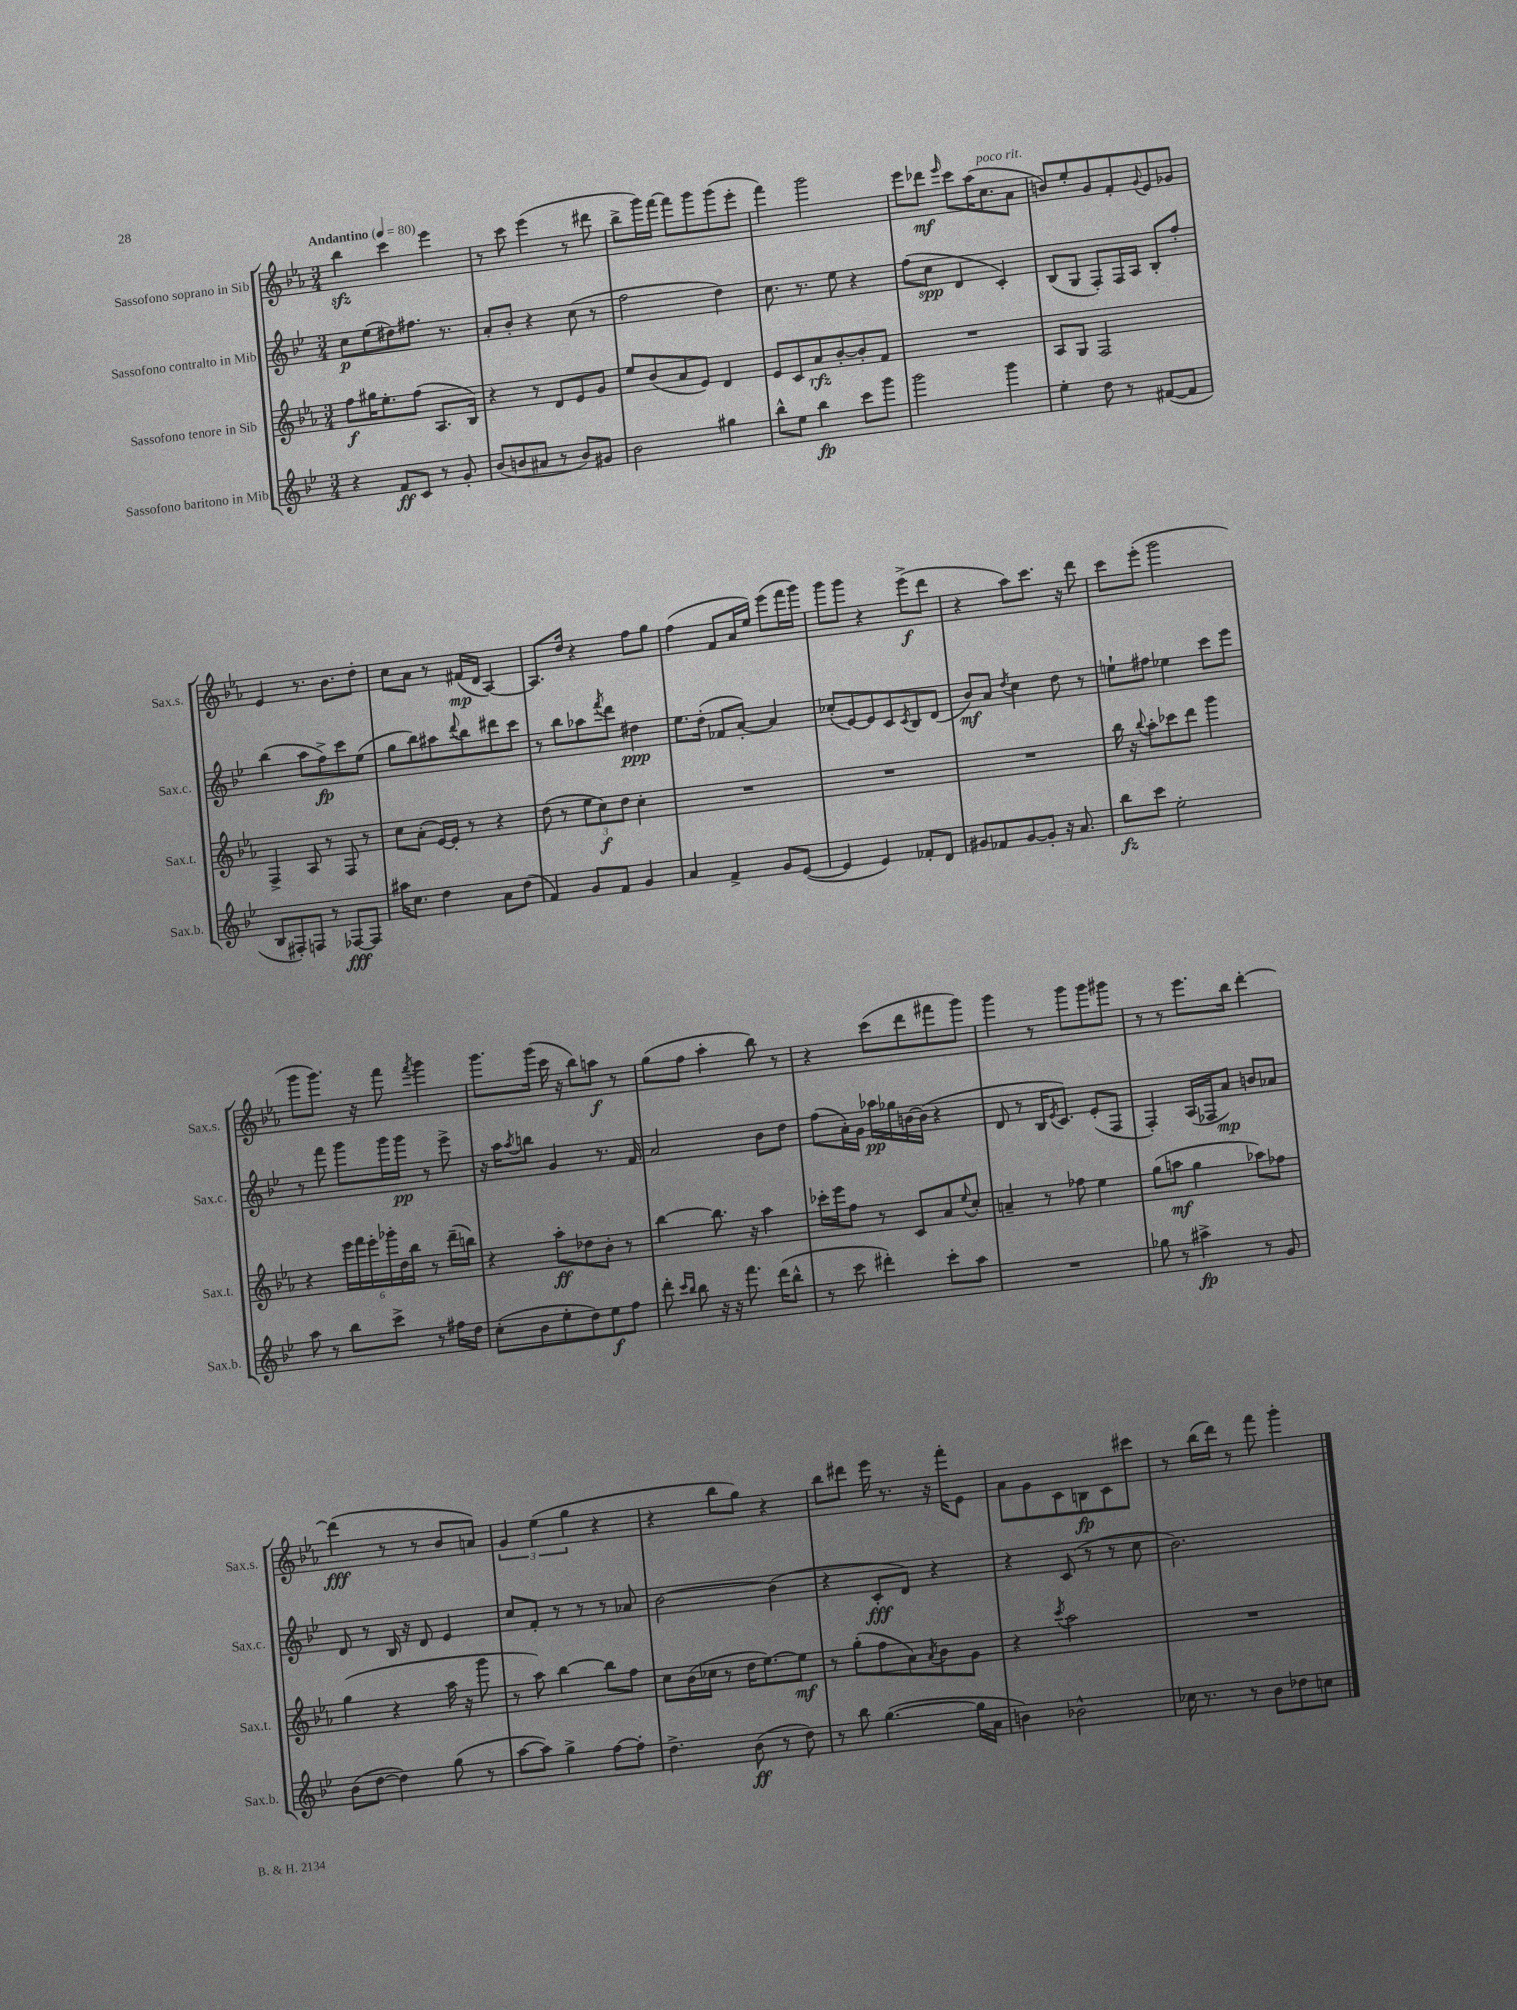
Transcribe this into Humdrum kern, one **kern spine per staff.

**kern	**dynam	**kern	**dynam	**kern	**dynam	**kern	**dynam
*part4	*part4	*part3	*part3	*part2	*part2	*part1	*part1
*staff4	*staff4	*staff3	*staff3	*staff2	*staff2	*staff1	*staff1
*I"Sassofono baritono in Mib	*	*I"Sassofono tenore in Sib	*	*I"Sassofono contralto in Mib	*	*I"Sassofono soprano in Sib	*
*I'Sax.b.	*	*I'Sax.t.	*	*I'Sax.c.	*	*I'Sax.s.	*
*clefG2	*	*clefG2	*	*clefG2	*	*clefG2	*
*k[b-e-]	*	*k[b-e-a-]	*	*k[b-e-]	*	*k[b-e-a-]	*
*M3/4	*	*M3/4	*	*M3/4	*	*M3/4	*
*MM80	*	*MM80	*	*MM80	*	*MM80	*
=1	=1	=1	=1	=1	=1	=1	=1
!	!	!	!	!	!	!LO:TX:a:B:t=Andantino	!
4r	.	8ff\L	f	8cc\L	p	4bb-zz\	.
.	.	16gg#X\K	.	(8ee-\	.	.	.
.	.	8.ee-'\	.	.	.	.	.
8f/L	ff	.	.	8dd#X\)	.	4ccc\	.
8c/J	.	(8ff\J	.	8.ff#X\J	.	.	.
8r	.	8.A-/L	.	.	.	4eee-\	.
.	.	.	.	8.r	.	.	.
8g'/	.	.	.	.	.	.	.
.	.	16B-/Jk)	.	.	.	.	.
=2	=2	=2	=2	=2	=2	=2	=2
(8b-/L	.	4r	.	8a'/L	.	8r	.
8bn/	.	.	.	8b-'/J	.	8ccc\	.
8a#X/J	.	8r	.	4r	.	(4eee-\	.
8r	.	8d/L	.	.	.	.	.
8b/L)	.	8e-/	.	(8cc\	.	8r	.
8g#X/J	.	8g/J	.	8r	.	8ddd#X\	.
=3	=3	=3	=3	=3	=3	=3	=3
2b-\	.	8ee-/L	.	2ff\	.	8bb-^\L	.
.	.	(8b-/	.	.	.	16ggg\L)	.
.	.	.	.	.	.	[16fff\JJ	.
.	.	8a-/	.	.	.	8fff\L]	.
.	.	8e-/J)	.	.	.	8ggg\	.
4gg#X\	.	4d/	.	4dd\)	.	(8ggg\	.
.	.	.	.	.	.	8eee-'\J	.
=4	=4	=4	=4	=4	=4	=4	=4
8bb-^^\L	.	8e-/L	.	8.cc\	.	4fff\)	.
8ee-\J	.	8c/	.	.	.	.	.
.	.	.	.	8.r	.	.	.
4bb-\	fp	8a-/	rfz	.	.	2ggg\	.
.	.	[8b-'/	.	8ee-\	.	.	.
8ccc\L	.	8b-'/]	.	4r	.	.	.
8ggg\J	.	8f/J	.	.	.	.	.
=5	=5	=5	=5	=5	=5	=5	=5
2ggg\	.	2.r	.	(8ff\L	.	8eee-\L	.
.	.	.	.	8cc\J	spp	8ddd-X\J	mf
.	.	.	.	.	.	16qqeee-/	.
.	.	.	.	4d/	.	8ccc\L	.
.	.	.	.	.	.	(16aa-\K	.
!	!	!	!	!	!	!LO:TX:a:i:t=poco rit.	!
.	.	.	.	.	.	8.cc\	.
4ggg\	.	.	.	4c'/)	.	.	.
.	.	.	.	.	.	8a-\J	.
=6	=6	=6	=6	=6	=6	=6	=6
4ee-'\	.	8A-/L	.	(8B-/L	.	8bn/L)	.
.	.	8G/J	.	8G/J	.	8ee-'/	.
8dd\	.	2F/	.	8F'/L)	.	8g/	.
8r	.	.	.	16F/L	.	8f'/	.
.	.	.	.	16A/JJ	.	.	.
.	.	.	.	.	.	8qqg/	.
([8f#X/L	.	.	.	8B-'/L	.	8e-/	.
8f#/J]	.	.	.	8ff'/J	.	8g-X/J	.
!!LO:LB:g=z
=7	=7	=7	=7	=7	=7	=7	=7
8B-/L	.	4F^/	.	(4bb-\	.	4e-/	.
8F#X'/)	.	.	.	.	.	.	.
8Fn/J	.	8A-/	.	8aa\L	.	8.r	.
8r	.	8r	.	8ff^\)	fp	.	.
.	.	.	.	.	.	8.b-\L	.
[8F-X/L	fff	8F/	.	8ccc\	.	.	.
8F-/J]	.	8r	.	(8ee-\J	.	8dd'\J	.
=8	=8	=8	=8	=8	=8	=8	=8
16aa#X\KL	.	8cc\L	.	8gg\L	.	8cc\L	.
8.cc\J	.	.	.	.	.	.	.
.	.	(8a-'\J	.	8bb-\)	.	8a-\J	.
4dd\	.	[16e-/LL)	.	8aa#X\	.	8r	.
.	.	16e-'/JJ]	.	.	.	.	.
.	.	.	.	8qqddd/	.	.	.
.	.	8r	.	8bb-\	.	(16f#X/LL	mp
.	.	.	.	.	.	16d/JJ	.
8a\L	.	4r	.	8ddd#X\	.	[4A-/)	.
(8dd\J	.	.	.	8ccc\J	.	.	.
=9	=9	=9	=9	=9	=9	=9	=9
4f/)	.	(8dd\	.	8r	.	8.A-/L]	.
.	.	8r	.	8bb-\L	.	.	.
.	.	.	.	.	.	16dd/Jk	.
8g/L	.	12ee-\L	.	8aa-X\	.	4r	.
.	.	12cc\)	f	.	.	.	.
.	.	.	.	8qfff/	.	.	.
8f/J	.	.	.	8ddd\J	.	.	.
.	.	12dd\J	.	.	.	.	.
4g/	.	4cc'\	.	4dd#X\	ppp	8ff\L	.
.	.	.	.	.	.	8gg\J	.
=10	=10	=10	=10	=10	=10	=10	=10
4a/	.	2.r	.	8.ee-\L	.	(4ff\	.
.	.	.	.	(16dd'\Jk	.	.	.
4f^/	.	.	.	8f-X/L	.	8f/L	.
.	.	.	.	[8a'/J)	.	16a-/L	.
.	.	.	.	.	.	16ee-/JJ)	.
8g/L	.	.	.	4a/]	.	(8eee-\L	.
([8e-/J	.	.	.	.	.	16fff\L	.
.	.	.	.	.	.	16ggg\JJ)	.
=11	=11	=11	=11	=11	=11	=11	=11
4e-/]	.	2.r	.	(8cc-X'/L	.	8ggg\L	.
.	.	.	.	[8e-/)	.	8ggg\J	.
4e-/)	.	.	.	8e-/]	.	4r	.
.	.	.	.	8c/	.	.	.
.	.	.	.	8qc/	.	.	.
8f-X'/L	.	.	.	8B-/	.	(8eee-^\L	f
8d/J	.	.	.	(8d/J	.	8ddd\J	.
=12	=12	=12	=12	=12	=12	=12	=12
8g#X/L	.	2.r	.	8b-/L)	mf	4r	.
8f-X/	.	.	.	8a/J	.	.	.
.	.	.	.	8qdd/	.	.	.
[8g#/	.	.	.	4cc\	.	8aa-\L)	.
8g#'/J]	.	.	.	.	.	8.ccc\J	.
16r	.	.	.	8dd\	.	.	.
8.a/	.	.	.	.	.	16r	.
.	.	.	.	8r	.	8ddd\	.
=13	=13	=13	=13	=13	=13	=13	=13
8bb-\L	fz	16bb-\	.	8een`\L	.	8ccc\L	.
.	.	16r	.	.	.	.	.
.	.	8qqbb-/	.	.	.	.	.
8ccc\J	.	8aa-'\L	.	8ff#X\J	.	(8eee-'\J	.
2ee-'\	.	8ccc-X\	.	4ee-X\	.	2ggg\	.
.	.	8ddd\J	.	.	.	.	.
.	.	4ggg\	.	8ccc\L	.	.	.
.	.	.	.	8eee-\J	.	.	.
!!LO:LB:g=z
=14	=14	=14	=14	=14	=14	=14	=14
8aa\	.	4r	.	8r	.	8ggg\L	.
8r	.	.	.	8fff\	.	8.ggg\J)	.
8bb-\L	.	24eee-\LL	.	8ggg\L	.	.	.
.	.	24fff\	.	.	.	.	.
.	.	.	.	.	.	16r	.
.	.	24eee-'\	.	.	.	.	.
8ccc^\J	.	24ggg-X'\	.	16ggg\L	.	8fff\	.
.	.	24dd\	.	.	.	.	.
.	.	.	.	16ggg\JJ	pp	.	.
.	.	24bb-\JJ	.	.	.	.	.
.	.	.	.	.	.	8qfff/	.
8r	.	8r	.	8r	.	4ggg\	.
16ff#X\LL	.	(16ddd~\LL	.	8eee-^\	.	.	.
16dd\JJ	.	16bbn\JJ)	.	.	.	.	.
=15	=15	=15	=15	=15	=15	=15	=15
(8cc'\L	.	4r	.	16r	.	8.ggg\L	.
.	.	.	.	16aa\KL	.	.	.
.	.	.	.	8qaa/	.	.	.
8b-\	.	.	.	8bbn\J	.	.	.
.	.	.	.	.	.	(16ggg\Jk	.
8ee-'\	.	8aa-'\L	ff	4g/	.	16ccc\	.
.	.	.	.	.	.	16r	.
8dd\)	.	8dd-X\	.	.	.	8bb-\L)	.
8ee-\	f	8b-'\J	.	8.r	.	8aan\J	f
8ff\J	.	8r	.	.	.	8r	.
.	.	.	.	16f/	.	.	.
=16	=16	=16	=16	=16	=16	=16	=16
8ddd'\	.	[4bb-\	.	2a/	.	(8gg\L	.
16qqccc/LL	.	.	.	.	.	.	.
16qqbb-/JJ	.	.	.	.	.	.	.
8bb-\	.	.	.	.	.	8ff\J	.
16r	.	8.bb-\]	.	.	.	4aa-'\	.
16r	.	.	.	.	.	.	.
8.fff\	.	.	.	.	.	.	.
.	.	16r	.	.	.	.	.
.	.	4aa-\	.	8b-\L	.	8bb-\)	.
(16ddd\KL	.	.	.	.	.	.	.
8bb-^^\J	.	.	.	8dd\J	.	8r	.
=17	=17	=17	=17	=17	=17	=17	=17
8r	.	16ccc-X'\LL	.	(8ff\L	.	4r	.
.	.	16eee-\J	.	.	.	.	.
8ccc\	.	8ff\J	.	16a'\L)	.	.	.
.	.	.	.	16g\JJ	.	.	.
4ddd#X'\)	.	8r	.	16aa-X\LL	pp	(8ccc\L	.
.	.	.	.	16gg-X\	.	.	.
.	.	8c/L	.	[16bn\	.	8ddd\	.
.	.	.	.	(16b\JJ]	.	.	.
8ccc'\L	.	8a-/	.	4r	.	8fff#X\	.
.	.	8qqee-/	.	.	.	.	.
8aa\J	.	8cc'/J	.	.	.	8ggg\J)	.
=18	=18	=18	=18	=18	=18	=18	=18
2.r	.	4an~/	.	8d/	.	4ggg\	.
.	.	.	.	8r	.	.	.
.	.	8r	.	16B-/KL	.	8r	.
.	.	.	.	8qe-/	.	.	.
.	.	.	.	8.c/J)	.	.	.
.	.	8ff-X\	.	.	.	8ggg\L	.
.	.	4ee-\	.	(8e-'/L	.	8ggg\	.
.	.	.	.	8F/J	.	8ggg#X\J	.
=19	=19	=19	=19	=19	=19	=19	=19
8gg-X\	.	(8gg\L	.	4F'/)	.	8r	.
8r	.	8aan\J	mf	.	.	8r	.
4aa#X^\	fp	4gg\	.	(16A/LL	.	8.eee-\L	.
.	.	.	.	16F-X/J	.	.	.
.	.	.	.	8a/J)	mp	.	.
.	.	.	.	.	.	16bb-\Jk	.
8r	.	8aa-X\L)	.	8bn/L	.	[4ddd'\	.
8g/	.	8ff-X\J	.	8a-X/J	.	.	.
!!LO:LB:g=z
=20	=20	=20	=20	=20	=20	=20	=20
(8b-\L	.	(4gg\	.	8d/	.	(4ddd\]	fff
[8dd\J	.	.	.	8r	.	.	.
4dd\])	.	4r	.	16B-/	.	8r	.
.	.	.	.	16r	.	.	.
.	.	.	.	8d/	.	8r	.
(8gg\	.	16aa-\	.	4e-/	.	8b-/L	.
.	.	16r	.	.	.	.	.
8r	.	8ggg\	.	.	.	8an/J)	.
=21	=21	=21	=21	=21	=21	=21	=21
[8aa\L	.	8r	.	8cc/L	.	6g/	.
8aa\J])	.	8aa-\)	.	8f'/J	.	.	.
.	.	.	.	.	.	(6ee-\	.
4gg^\	.	[4bb-\	.	8r	.	.	.
.	.	.	.	.	.	6gg\	.
.	.	.	.	8r	.	.	.
[8ff\L	.	8bb-\L]	.	8r	.	4r	.
8ff'\J]	.	8ff\J	.	8a-X/	.	.	.
=22	=22	=22	=22	=22	=22	=22	=22
4.dd^\	.	8cc\L	.	[2b-\	.	4r	.
.	.	(16b-\L	.	.	.	.	.
.	.	16cc-X\JJ	.	.	.	.	.
.	.	8r	.	.	.	8bb-\L	.
(8b-\	ff	16dd\KL	.	.	.	8gg\J)	.
.	.	[8.ee-\)	.	.	.	.	.
8r	.	.	.	(4b-\]	.	4r	.
8dd\)	.	8ee-\J]	mf	.	.	.	.
=23	=23	=23	=23	=23	=23	=23	=23
8r	.	8r	.	4r	.	8bb-\L	.
8bb-\	.	(8gg'\L	.	.	.	8ddd#X\J	.
([4.gg\	.	8ff\	.	8c'/L	fff	16eee-\	.
.	.	.	.	.	.	8.r	.
.	.	8a-\)	.	8d/J)	.	.	.
.	.	8qa-/	.	.	.	.	.
.	.	8b-\	.	4r	.	16r	.
.	.	.	.	.	.	16fff'\KL	.
16gg\LL]	.	8g\J	.	.	.	8e-\J	.
16a\JJ	.	.	.	.	.	.	.
=24	=24	=24	=24	=24	=24	=24	=24
4bn\)	.	4r	.	4r	.	8a-\L	.
.	.	.	.	.	.	8g\	.
.	.	8qccc/	.	.	.	.	.
2b-X^^\	.	2aa-\	.	(8c/	.	8c\	.
.	.	.	.	8r	.	8Bn\	fp
.	.	.	.	8r	.	8c\	.
.	.	.	.	8cc\	.	8ccc#X\J	.
=25	=25	=25	=25	=25	=25	=25	=25
16cc-X\	.	2.r	.	2.b-\)	.	8r	.
8.r	.	.	.	.	.	.	.
.	.	.	.	.	.	(16bb-\LL	.
.	.	.	.	.	.	16ddd\JJ)	.
8r	.	.	.	.	.	8r	.
8b-\L	.	.	.	.	.	8fff\	.
8dd-X\	.	.	.	.	.	4ggg'\	.
8ccn\J	.	.	.	.	.	.	.
==	==	==	==	==	==	==	==
*-	*-	*-	*-	*-	*-	*-	*-
